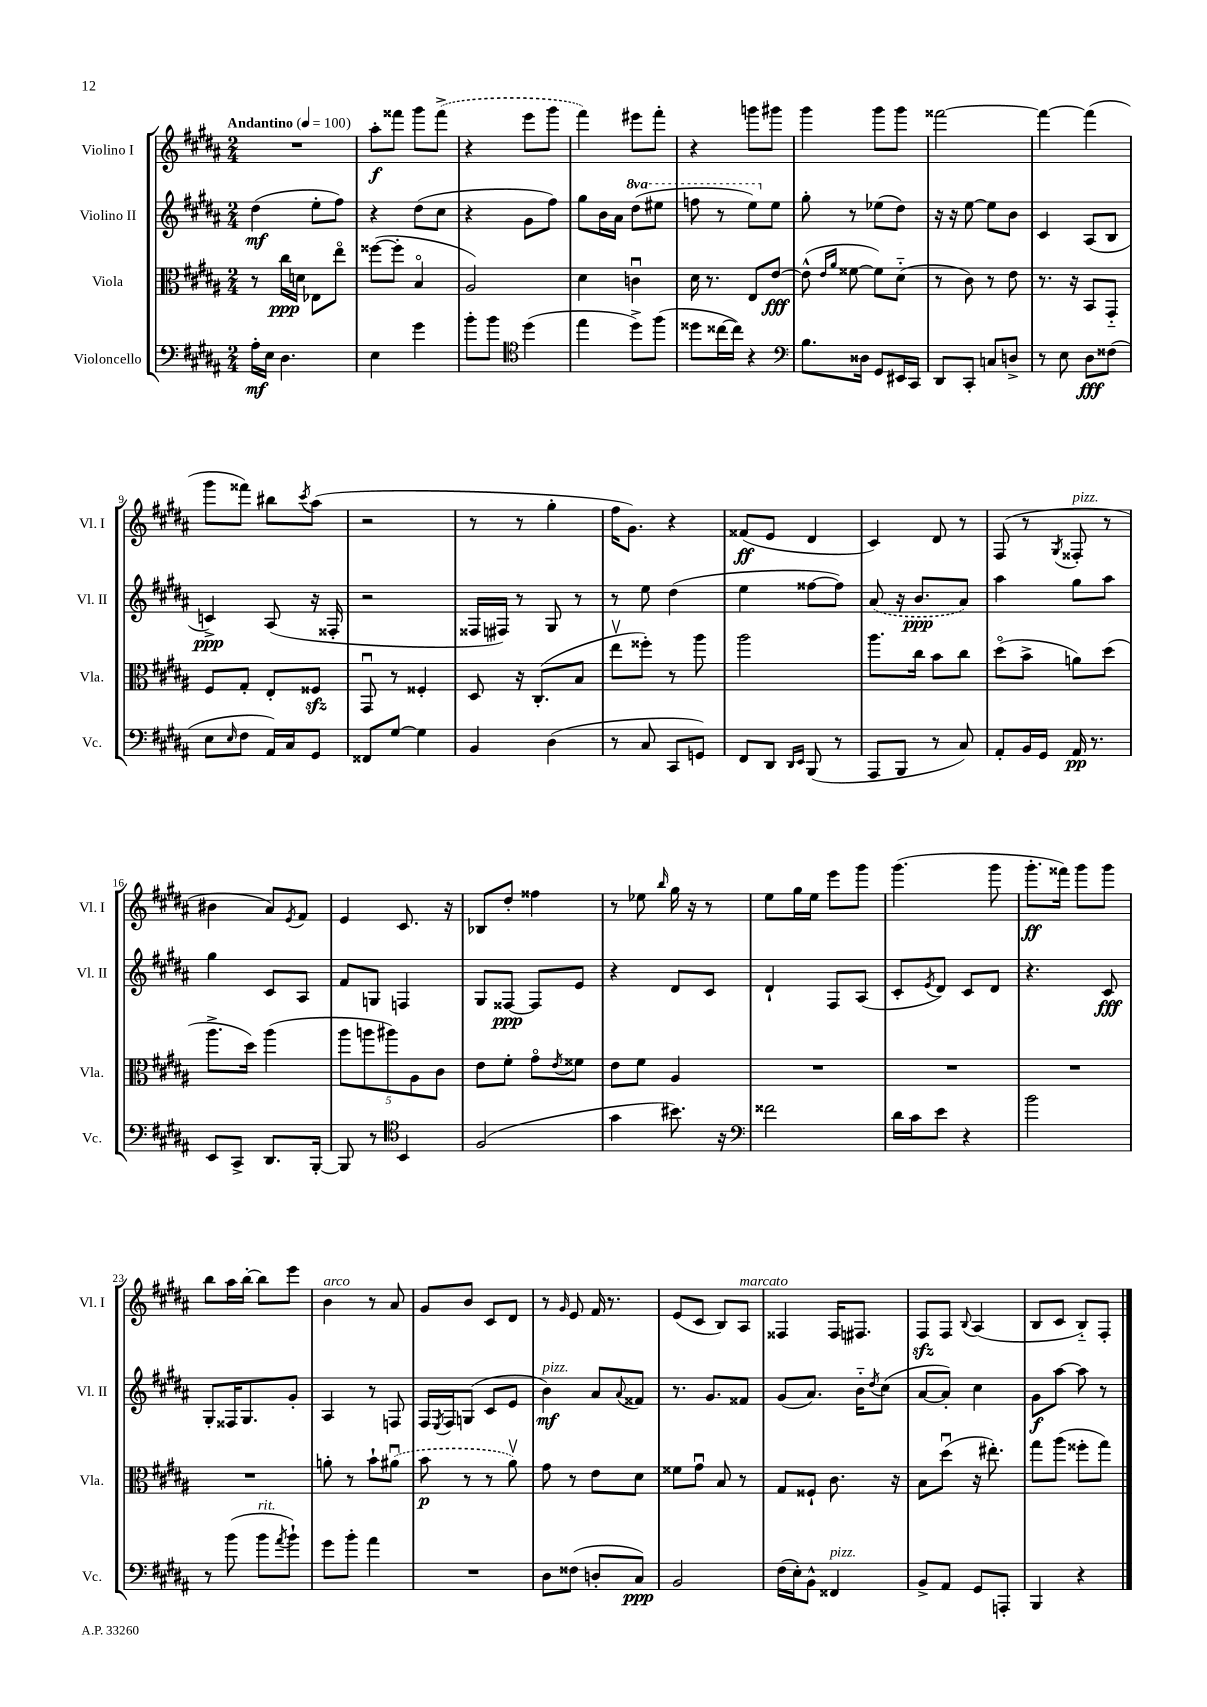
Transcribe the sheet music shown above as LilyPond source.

<<
\new StaffGroup <<
\new Staff = "s0" \with { instrumentName = "Violino I" shortInstrumentName = "Vl. I" } {
    \clef treble \key b \major \numericTimeSignature \time 2/4 \tempo "Andantino" 4 = 100
    R2 |
    ais''8-.\f fisis'''8 gis'''8 \once \slurDashed fisis'''8->( |
    r4 e'''8 gis'''8 |
    fis'''4) eis'''8 fis'''8-. |
    r4 g'''8 gis'''8 |
    gis'''4 gis'''8 gis'''8 |
    fisis'''2~ |
    fisis'''4~ fisis'''4( |
    gis'''8 fisis'''8) bis''8 \acciaccatura { cis'''8 } ais''8( |
    r2 |
    r8 r8 gis''4-. |
    fis''16 gis'8.) r4 |
    fisis'8\ff( e'8 dis'4 |
    cis'4) dis'8 r8 |
    fis8( r8 \acciaccatura { gis8 } fisis8-.^\markup { \italic "pizz." } r8 |
    bis'4 ais'8) \acciaccatura { e'8 } fis'8 |
    e'4 cis'8. r16 |
    bes8 dis''8-. fisis''4 |
    r8 ees''8 \grace { b''16 } gis''16 r16 r8 |
    e''8 gis''16 e''16 e'''8 gis'''8 |
    gis'''4.( gis'''8 |
    gis'''8.-.\ff fisis'''16) gis'''8 gis'''8 |
    b''8 ais''16 b''16~-. b''8 e'''8 |
    b'4^\markup { \italic "arco" } r8 ais'8 |
    gis'8 b'8 cis'8 dis'8 |
    r8 \grace { gis'16 } e'8 fis'16 r8. |
    e'8( cis'8 b8) ais8^\markup { \italic "marcato" } |
    fisis4 fisis16 fis8. |
    fis8\sfz fis8 \appoggiatura { b8 } ais4( |
    b8 cis'8 b8-_) fis8-. \bar "|." |
}
\new Staff = "s1" \with { instrumentName = "Violino II" shortInstrumentName = "Vl. II" } {
    \clef treble \key b \major \numericTimeSignature \time 2/4 \set Staff.ottavationMarkups = #ottavation-simple-ordinals
    dis''4\mf( e''8-. fis''8) |
    r4 dis''8( cis''8 |
    r4 gis'8 fis''8) |
    gis''8 b'16 ais'16 \ottava #1 dis'''8( eis'''8 |
    f'''8 r8 e'''8) \ottava #0 e''8 |
    gis''8-. r8 ees''8( dis''8) |
    r16 r16 e''8~ e''8 b'8 |
    cis'4 ais8( b8 |
    c'4->\ppp) ais8( r16 fisis16-. |
    r2 |
    fisis16 fis16) r8 gis8 r8 |
    r8 e''8 dis''4( |
    e''4 fisis''8~ fisis''8) |
    \once \slurDashed ais'8( r16 b'8.\ppp ais'8) |
    ais''4 gis''8 ais''8 |
    gis''4 cis'8 ais8 |
    fis'8 g8 f4 |
    gis8 fisis8~\ppp fisis8 e'8 |
    r4 dis'8 cis'8 |
    dis'4-! fis8 ais8( |
    cis'8-. \acciaccatura { e'8 } dis'8) cis'8 dis'8 |
    r4. cis'8\fff |
    gis8-. fisis16 gis8. gis'8-. |
    ais4 r8 f8 |
    fis16 \acciaccatura { e8 } fis16 g8( cis'8 e'8 |
    b'4\mf^\markup { \italic "pizz." }) ais'8 \appoggiatura { ais'8 } fisis'8 |
    r8. gis'8. fisis'8 |
    gis'8( ais'8.) b'16-_ \acciaccatura { dis''8 } cis''8( |
    ais'8~ ais'8-.) cis''4 |
    gis'8\f ais''8~ ais''8 r8 \bar "|." |
}
\new Staff = "s2" \with { instrumentName = "Viola" shortInstrumentName = "Vla." } {
    \clef alto \key b \major \numericTimeSignature \time 2/4
    r8 cis''16\ppp d'16 ees8 e''8\flageolet |
    fisis''8~( fisis''8-. b4\flageolet |
    ais2) |
    dis'4 c'4\downbow |
    dis'16 r8. e8 e'8~\fff |
    e'8-^( \grace { e'16 ais'16 } fisis'8~ fisis'8) dis'8-_( |
    r8 cis'8) r8 e'8 |
    r8. r16 b,8 gis,8-_ |
    fis8 gis8-. e8-. fisis8\sfz |
    gis,8\downbow r8 fisis4-. |
    dis8 r16 cis8.-.( b8 |
    e''8\upbow fisis''8-.) r8 ais''8 |
    ais''2 |
    ais''8. cis''16 b'8 cis''8 |
    dis''8\flageolet( b'8-> a'8) dis''8( |
    ais''8.-> dis''16) ais''4( |
    \tuplet 5/4 { ais''8 a''8 ais''8) ais8 cis'8 } |
    e'8 fis'8-. gis'8\flageolet \acciaccatura { e'8 } fisis'8 |
    e'8 fis'8 ais4 |
    R2 |
    R2 |
    R2 |
    R2 |
    a'8-. r8 b'8-! \once \slurDashed ais'8\downbow( |
    b'8\p r8 r8 ais'8\upbow) |
    gis'8 r8 e'8 dis'8 |
    fisis'8 gis'8\downbow b8 r8 |
    gis8 fisis8-! cis'8. r16 |
    b8 dis''8\downbow( r16 eis''8.-.) |
    gis''8 ais''8( fisis''8-. gis''8) \bar "|." |
}
\new Staff = "s3" \with { instrumentName = "Violoncello" shortInstrumentName = "Vc." } {
    \clef bass \key b \major \numericTimeSignature \time 2/4
    ais16-.\mf e16 dis4. |
    e4 gis'4 |
    b'8-. b'8 \clef tenor dis''4( |
    e''4 dis''8->) fis''8( |
    disis''8 cisis''16~ cisis''16) r4 |
    \clef bass b8. disis16 gis,8 eis,16 cis,16 |
    dis,8 cis,8-. c8 d8-> |
    r8 e8 dis8\fff fisis8( |
    e8 \grace { e16 } fis8 ais,16) cis16 gis,8 |
    fisis,8 gis8~ gis4 |
    b,4 dis4( |
    r8 cis8 cis,8 g,8) |
    fis,8 dis,8 \grace { dis,16 e,16 } b,,8( r8 |
    ais,,8 b,,8 r8 cis8) |
    ais,8-. b,16 gis,16 ais,16\pp r8. |
    e,8 cis,8-> dis,8. b,,16~-. |
    b,,8 r8 \clef tenor b,4 |
    fis2( |
    gis'4 bis'8.) r16 |
    \clef bass fisis'2 |
    dis'16 cis'16 e'8 r4 |
    b'2 |
    r8 b'8( b'8^\markup { \italic "rit." } \acciaccatura { ais'8 } b'8-!) |
    gis'8 b'8-. ais'4 |
    R2 |
    dis8 fisis8( d8-. cis8\ppp) |
    b,2 |
    fis16( e16-.) b,8-^ fisis,4^\markup { \italic "pizz." } |
    b,8-> ais,8 gis,8 a,,8-. |
    b,,4 r4 \bar "|." |
}
>>
>>
